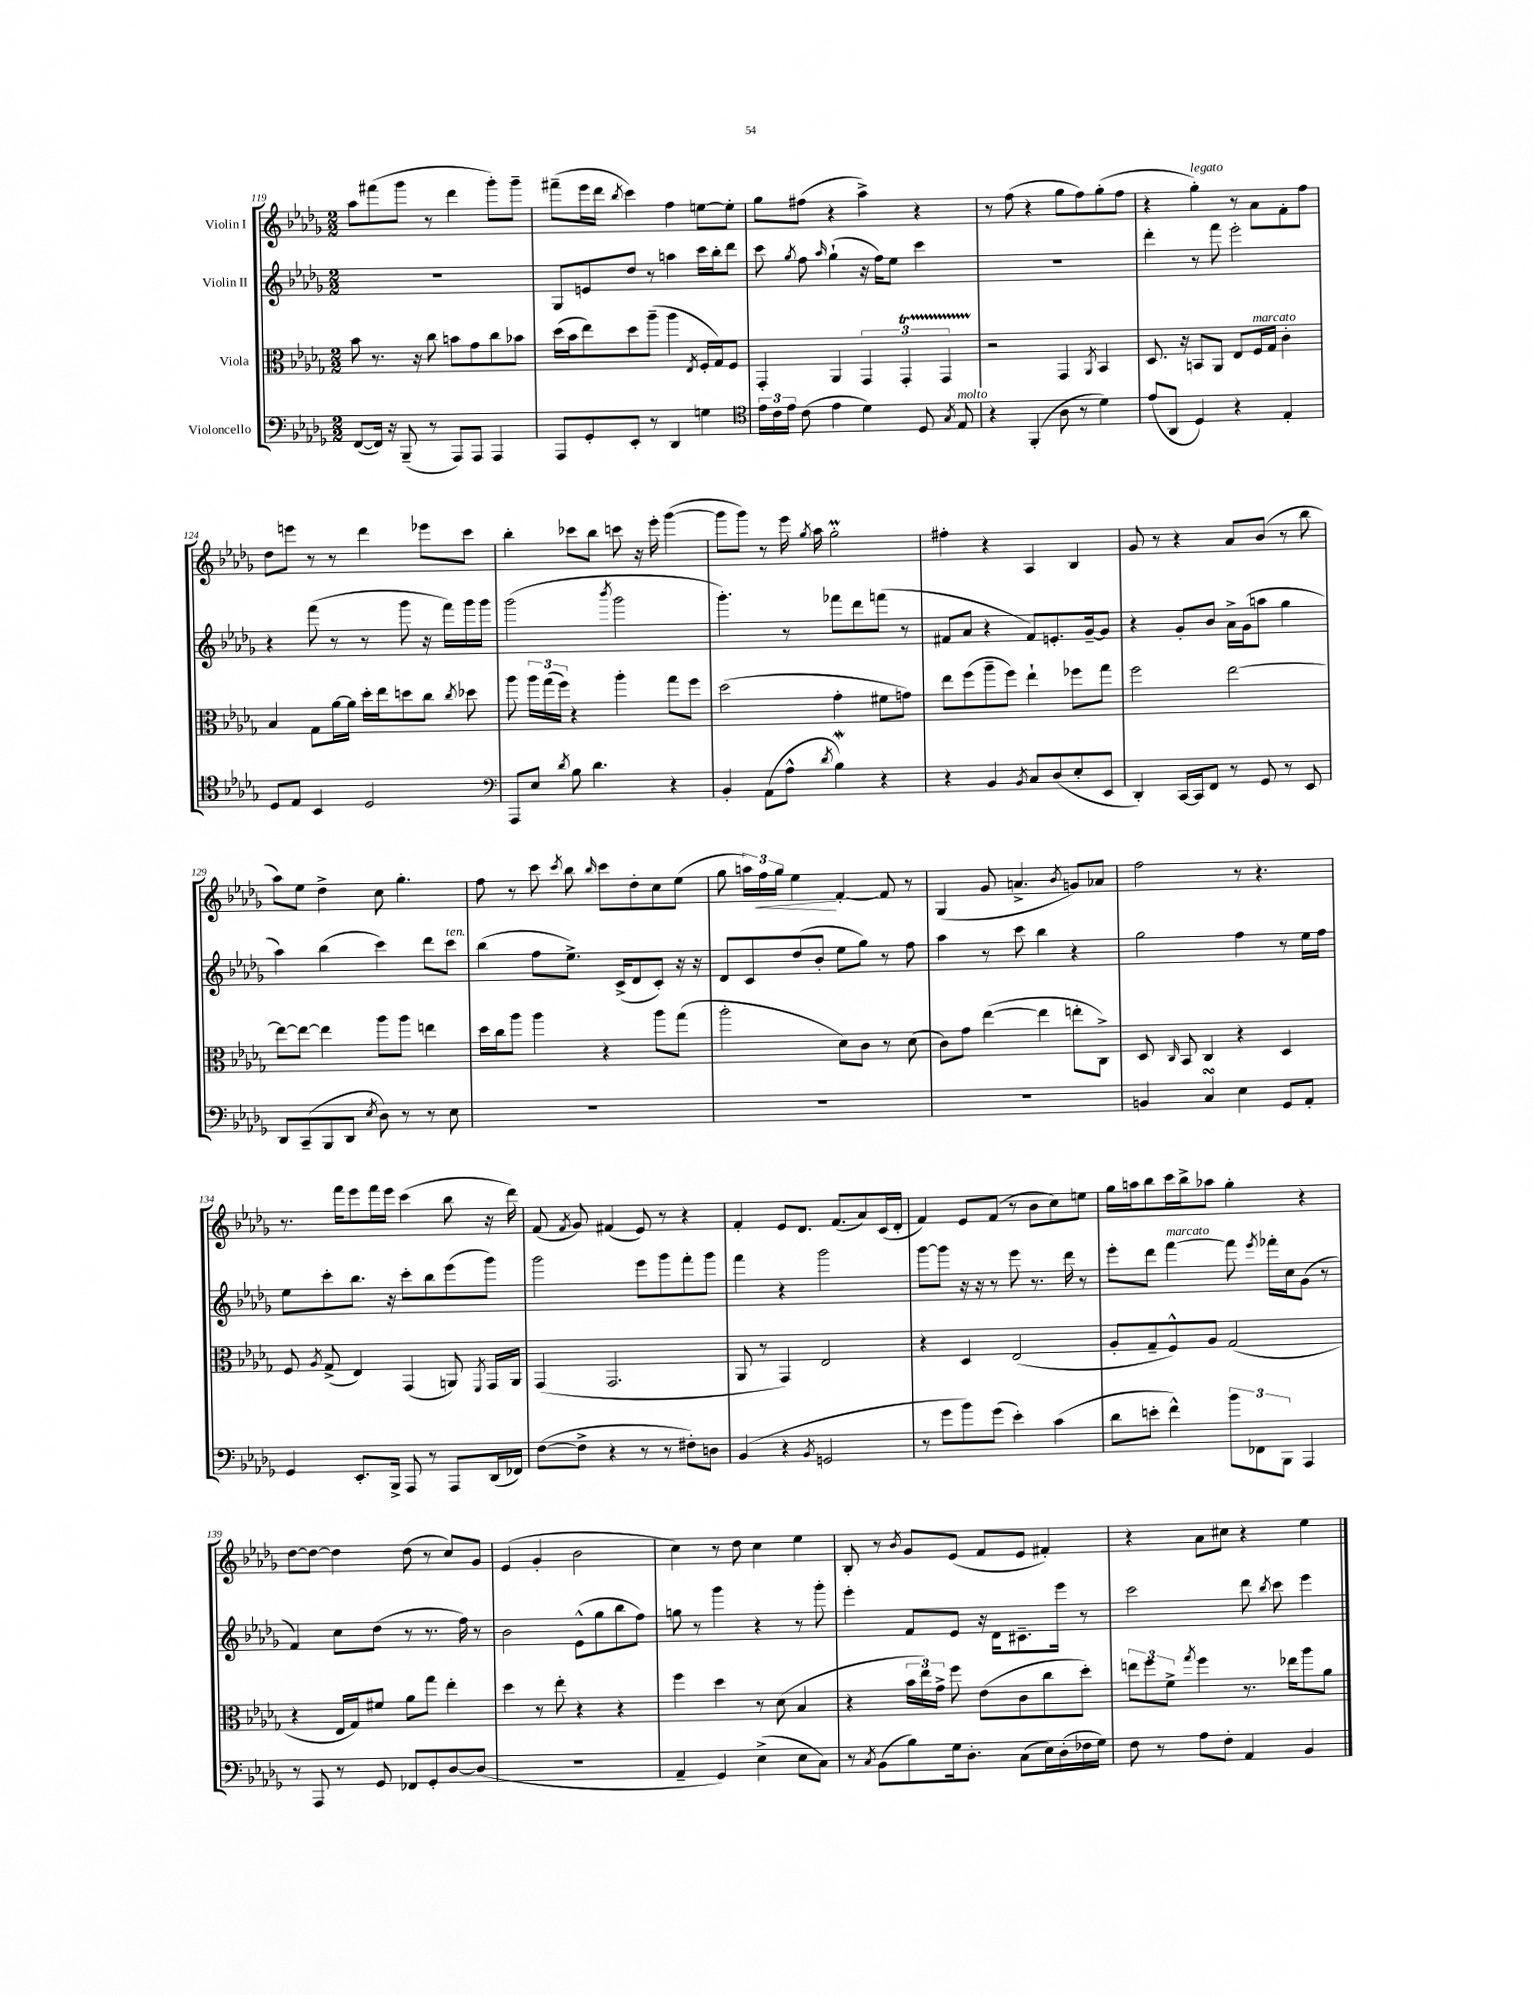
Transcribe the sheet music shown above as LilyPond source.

<<
\new StaffGroup <<
\new Staff = "s0" \with { instrumentName = "Violin I" } {
    \clef treble \key des \major \numericTimeSignature \time 2/2
    \autoBeamOff aes''8[ fis'''8( ges'''8] r8 des'''4 ges'''8[-.) ges'''8]-- |
    fis'''8[--( ees'''16 des'''16] \acciaccatura { bes''8 } c'''4) f''4 e''8[~ e''8]-. |
    ges''8[ fis''8]( r4 aes''4->) r4 |
    r8 f''8( r4 ges''8[ f''8) ges''8-.( f''8] |
    r4 ges''4-.^\markup { \italic "legato" }) r8 aes'8[ f'8-. f''8] |
    des''8[ e'''8] r8 r8 des'''4 ees'''8[ c'''8] |
    bes''4-. ces'''8[ bes''8] c'''8 r16 ees'''16-. ges'''4~( |
    ges'''8[ ges'''8]) r8 ees'''16 \acciaccatura { ges''8 } aes''16 ges''2-.\prall |
    fis''4-. r4 aes4 bes4 |
    ges'8 r8 r4 aes'8[ bes'8]( r8 bes''8 |
    aes''8[) ees''8] des''4-> c''8 ges''4.-. |
    f''8 r8 c'''8 \acciaccatura { c'''8 } bes''8 \grace { bes''16 } c'''8[ des''8-. c''8 ees''8]( |
    ges''8 \tuplet 3/2 { a''16[) f''16\< ges''16] } ees''4\! f'4~-. f'8 r8 |
    ges4( ges'8 a'4.-> \acciaccatura { bes'8 } g'8[) aes'8] |
    f''2 r8 r4. |
    r8. f'''16[ ees'''8 f'''16 ees'''16] c'''4( bes''8 r16 des'''16) |
    f'8( \acciaccatura { f'8 } ges'8) fis'4( ees'8) r8 r4 |
    f'4-. ees'8[ des'8.] f'8.[( aes'8) c'16( des'16]-. |
    f'4) ees'8[ f'8]( r8 bes'8[ c''8) e''8] |
    ges''16[ a''16 bes''8 c'''16 bes''16-> aes''8] ges''4-. r4 |
    des''8[~ des''8]~ des''4 des''8( r8 c''8[) ges'8] |
    ees'4( ges'4-. bes'2 |
    c''4) r8 des''8 c''4 ees''4 |
    bes8-. r8 \acciaccatura { bes'8 } ges'8[ ees'8]( f'8[ ees'8] fis'4-.) |
    r4 aes'8[ cis''8] r4 ees''4 \bar "|." |
}
\new Staff = "s1" \with { instrumentName = "Violin II" } {
    \clef treble \key des \major \numericTimeSignature \time 2/2
    \autoBeamOff R1 |
    ges8[ e'8 des''8] r8 a''4 c'''16[ bes''16-. des'''8] |
    c'''8 \acciaccatura { ges''8 } f''8 \grace { aes''16 } ges''4-!( r16 f''16[) ees''8] c'''4 |
    R1 |
    des'''4-. r8 f'''8 ees'''2-. |
    r4 f'''8( r8 r8 ges'''8 r16 f'''16[) ges'''16 ges'''16] |
    ges'''2( \acciaccatura { bes'''8 } ges'''2 |
    ges'''4.-.) r8 fes'''8[ des'''8 f'''8]( r8 |
    fis'8[ aes'8] r4 fis'8[) e'8.-. ges'16~-- ges'8] |
    r4 ges'8[-. bes'8] aes'16[-> ges'16( a''8] ges''4 |
    aes''4) bes''4( c'''4) des'''8[ c'''8]^\markup { \italic "ten." } |
    bes''4( f''8[ ees''8.]->) c'16[->( des'8 c'8]-.) r16 r16 |
    des'8[ c'8 des''8( bes'8]-. ees''8[ ges''8]) r8 f''8 |
    aes''4 r8 c'''8 bes''4 r4 |
    ges''2 f''4 r8 ees''16[ f''16] |
    ees''8[ c'''8-. bes''8.] r16 c'''8[-. bes''8 ees'''8( ges'''8]) |
    ges'''2 ees'''8[ ges'''8 f'''8-. ges'''8] |
    f'''4 r4 ges'''2 |
    ges'''8[~ ges'''8] r16 r16 r8 ees'''8 r8. des'''16 r8 |
    ees'''8[-. des'''8] f'''4~^\markup { \italic "marcato" } f'''8 \acciaccatura { ees'''8 } fes'''16[-. c''16 ges'8]( r8 |
    f'4) c''8[ des''8]( r8 r8. f''16) r8 |
    bes'2 ees'8[-^( ges''8 bes''8 f''8]) |
    g''8 r8 ges'''4 r4 r8 ges'''8-. |
    ees'''4-. f'8[ ees'8] r16 des'16[ cis'8.-- ees'''16] r8 |
    c'''2 des'''8 \acciaccatura { bes''8 } c'''8 ees'''4 \bar "|." |
}
\new Staff = "s2" \with { instrumentName = "Viola" } {
    \clef alto \key des \major \numericTimeSignature \time 2/2
    \autoBeamOff bes'8 r8. r16 c''8 b'8[ ges'8 c''8 bes'8] |
    des''16[( bes'16 ees''8) des''8 aes''8]--( aes''4 \acciaccatura { ees8 } f16[-. ges16) f8] |
    ges,4-. aes,4 \tuplet 3/2 { ges,4 ges,4-.\startTrillSpan ges,4 } |
    r2\stopTrillSpan ges,4 \acciaccatura { aes,8 } bes,4 |
    des8. r16 b,8[ aes,8] ees8[ f16^\markup { \italic "marcato" } ges16] c'4-. |
    bes4 ges8[ aes'16~ aes'16] des''16[-. ees''16 d''8 c''8] \acciaccatura { c''8 } des''8 |
    aes''8 \tuplet 3/2 { aes''16[ ges''16( f''16]) } r4 aes''4-. ges''8[ f''8] |
    des''2( ges'4-. fis'8[ g'8]) |
    ees''8[ f''8( aes''8-- f''8]) ees''4-! fes''8[ ges''8] |
    f''2 ees''2~ |
    ees''8[~ ees''8]~ ees''4 aes''8[ aes''8] e''4 |
    des''16[ c''16 aes''8] aes''4 r4 aes''8[ ges''8]( |
    aes''2-. des'8[) c'8] r8 des'8( |
    c'8[) ges'8] ees''4~( ees''4 e''8[-. c8]->) |
    des8 \grace { c16 } bes,8 c4 r4 des4 |
    f8 \acciaccatura { aes8 } ges8->( ees4) ges,4( a,8) \acciaccatura { f,8 } ges,16[ a,16] |
    ges,4( ges,2. |
    aes,8 r8 ges,4) ees2 |
    r4 des4 ees2( |
    aes8[-. ges8-- f8-^) aes8] ges2( |
    r4 ees16[ ges16) fis'8] aes'8[ ges''8] ees''4-. |
    des''4 r8 ees''8-. r4 r4 |
    f''4 des''4 r8 des'8( bes4 |
    r4 \tuplet 3/2 { bes'16[ ees''16) ges'16]-> } f''8 ees'8[( c'8 c''8 des''8]-.) |
    \tuplet 3/2 { e''8[ f''8 f'8]-> } \acciaccatura { ges''8 } f''4 r8. ees''16[ aes''8 aes'8] \bar "|." |
}
\new Staff = "s3" \with { instrumentName = "Violoncello" } {
    \clef bass \key des \major \numericTimeSignature \time 2/2
    \autoBeamOff f,8[~( f,16]) r16 bes,,8--( r8 aes,,8[) aes,,8] aes,,4 |
    aes,,8[ ges,8-. ees,8]-. r8 des,4 g4 |
    \clef tenor \tuplet 3/2 { ees'16[ c'16 ees'16] } c'8( ees'4 des'4) des8 \acciaccatura { ges8 } ees8^\markup { \italic "molto" } |
    r4 f,4-.( aes8 r8 des'4) |
    ees'8[( aes,8] des4) r4 ees4-. |
    des8[ ees8] bes,4 des2 |
    \clef bass aes,,8[ ees8] \acciaccatura { des'8 } bes8 des'4. r4 |
    bes,4-. aes,8[( aes8]-^ \acciaccatura { des'8 } bes4\mordent) r4 |
    r4 bes,4 \acciaccatura { bes,8 } c8[ des8( ees8-. ees,8] |
    des,4-.) c,16[~ c,16 f,8] r8 ges,8 r8 ees,8 |
    des,8[ c,8--( bes,,8 des,8] \acciaccatura { ees8 } des8) r8 r8 ees8 |
    R1 |
    R1 |
    R1 |
    b,4 c4\turn ees4 ges,8[ aes,8]-. |
    ges,4 ees,8.[-. bes,,16]-> aes,,8 r8 aes,,8[ des,16( fes,16]) |
    f8[~( f8]-> r4 r8 r8 fis8[-.) d8] |
    bes,4( r4 \acciaccatura { bes,8 } g,2 |
    r8 ges'8[ bes'8) ges'8]( ees'4-.) c'4( |
    des'8[ e'8]-. f'4-^) \tuplet 3/2 { bes'8[ fes,8 bes,,8] } aes,,4 |
    r8 aes,,8 r8 ges,8 fes,8[ ges,8-. des8~ des8]( |
    R1 |
    aes,4-- ges,4) ees4->( ees8[ c8]) |
    r8 \acciaccatura { c8 } bes,8[( bes8) ges16 des8.]-. c8[( ees16) des16-.( fes16 ges16]) |
    f8 r8 aes8[ f8]-. aes,4 bes,4 \bar "|." |
}
>>
>>
\layout { \context { \Score currentBarNumber = #119 } }
